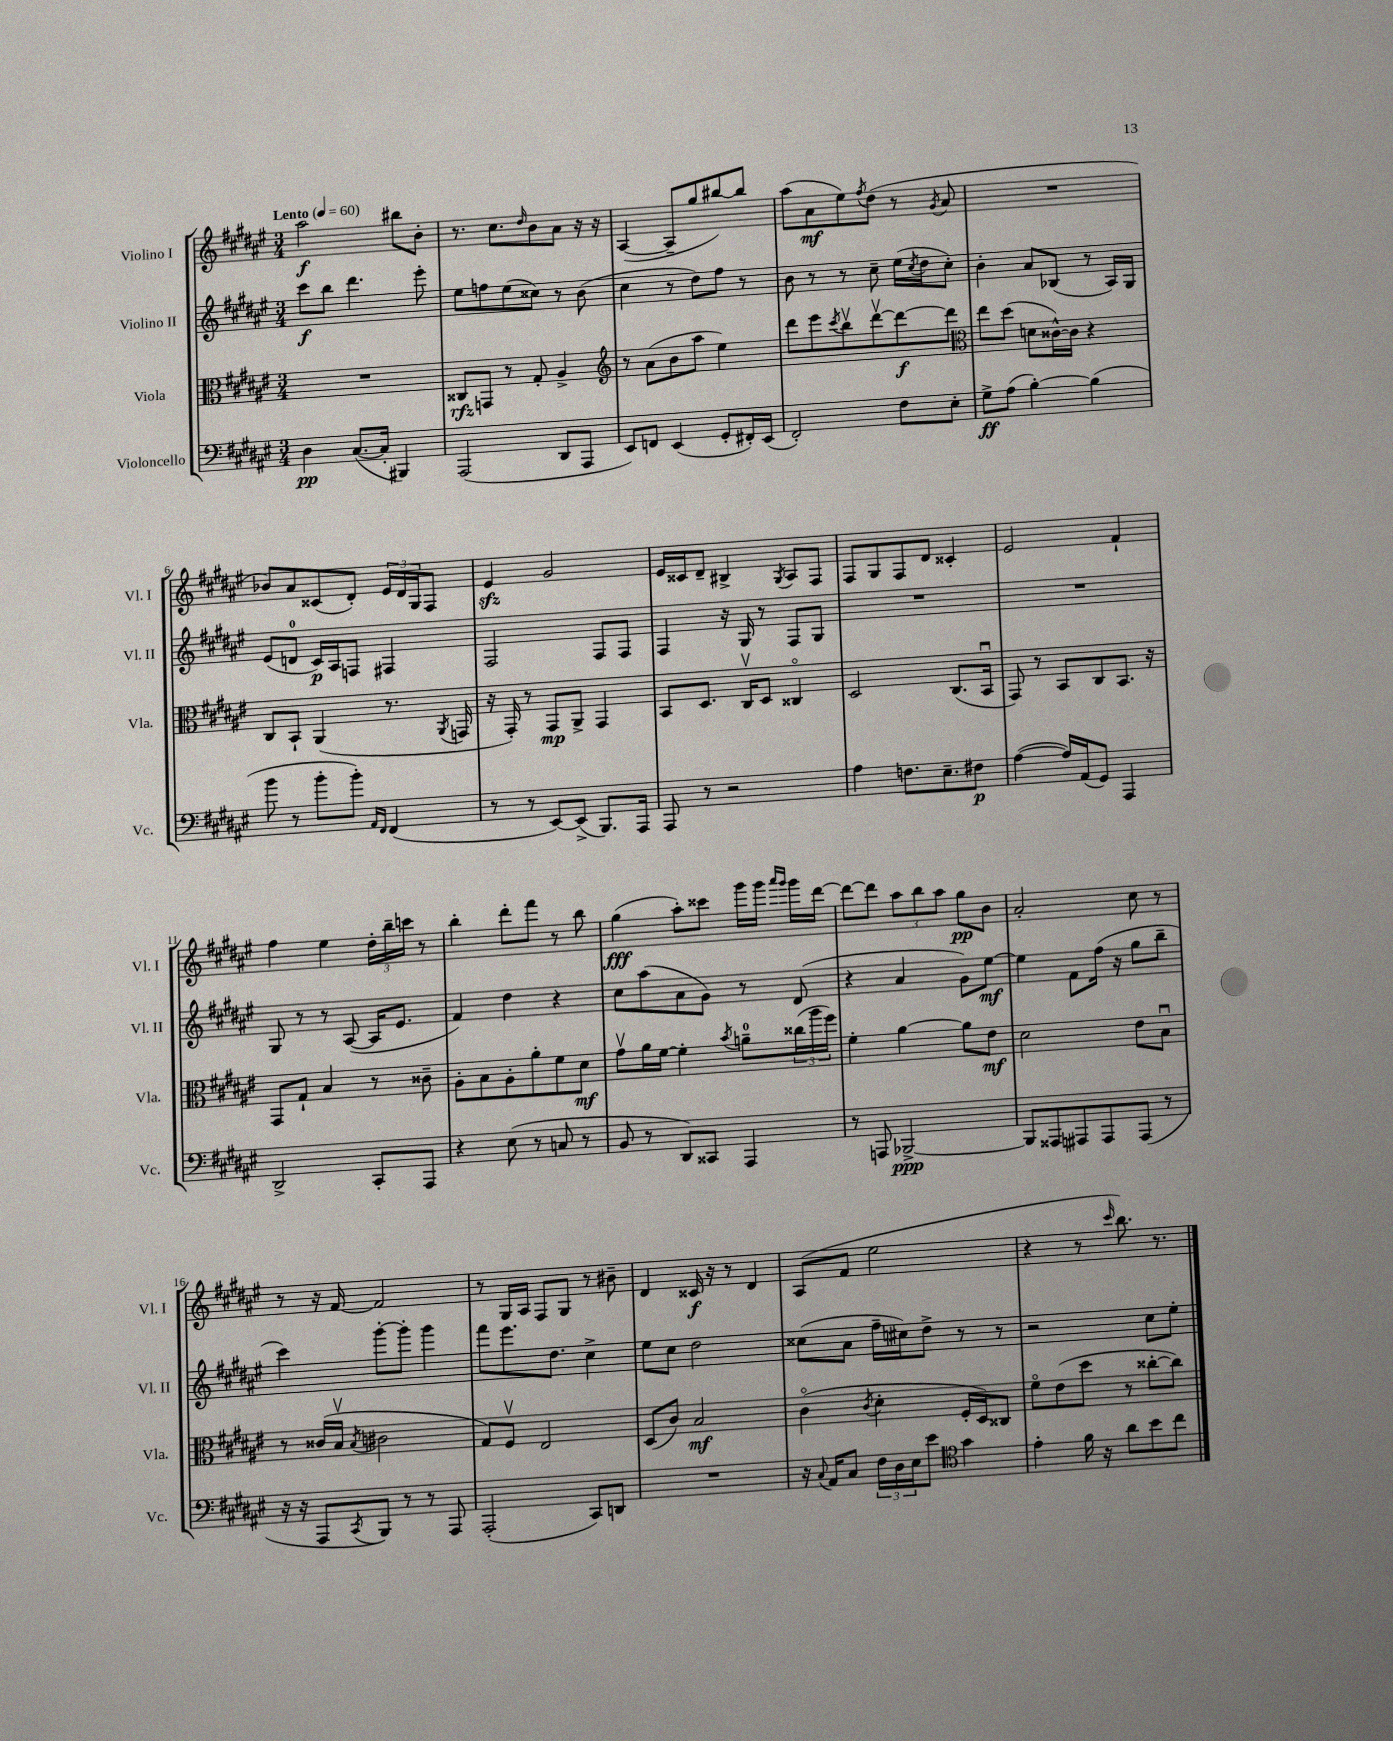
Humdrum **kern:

**kern	**kern	**kern	**kern
*staff4	*staff3	*staff2	*staff1
*clefF4	*clefC3	*clefG2	*clefG2
*k[f#c#g#d#a#e#]	*k[f#c#g#d#a#e#]	*k[f#c#g#d#a#e#]	*k[f#c#g#d#a#e#]
*M3/4	*M3/4	*M3/4	*M3/4
*MM60	*MM60	*MM60	*MM60
4D#	2.r	8ccc#	2aa#
.	.	8bb	.
([8.C#	.	4.ddd#	.
16C#']	.	.	.
4BBB#)	.	.	8bb#
.	.	8eee#'	8b'
=	=	=	=
(2AAA#	8C##	8ee#	8.r
.	8GG	8ff	.
.	.	.	8.cc#
.	8r	(8ee#	.
.	.	.	16qqdd#
.	8G#'	8cc##)	8b
8DD#	4A#^	8r	8a#
8AAA#	.	(8b	16r
.	.	.	16r
=	=	=	=
*	*clefG2	*	*
8EE#)	8r	4cc#	([4A#
8FF	(8a#	.	.
(4EE#	8b	8r	8A#~]
.	8aa#	8dd#)	8gg#
8GG#'	4ee#)	8ff#	[8bb#)
16FF#')	.	8r	8bb#]
(16EE#	.	.	.
=	=	=	=
2FF#')	8ddd#	8b	(8aa#
.	8eee#	8r	8a#
.	8qccc#	.	.
.	8bbv	8r	8ee#)
.	.	.	8qff#
.	[8ddd#v	8cc#~	(8dd#
8F#	8ddd#_	(16ee#	8r
.	.	8qcc#	.
.	.	16dd#	.
.	.	.	8qg#
8E#'	8ddd#]	8cc#')	8a#
=	=	=	=
*	*clefC3	*	*
8G#^	8ee#	4b'	2.r
(8A#	(8dd#	.	.
[4B')	8d	8a#	.
.	[16c##^^)	(8B-	.
.	16c##]	.	.
(4B]	4r	8r	.
.	.	16A#)	.
.	.	16G#	.
=	=	=	=
8b	8C#	(8e#	8b-)
8r	8BB`	8d	8a#
8b'	(4AA#	16c#)	(8c##
.	.	16A#	.
8b')	.	8F	8d#')
16qqAA#	.	.	.
16qqFF#	.	.	.
(4FF#	8.r	4F#	24e#
.	.	.	24d#
.	.	.	24G#
.	.	.	8F#
.	8qAA#	.	.
.	16GG	.	.
=	=	=	=
8r	16r	2F#	4e#
.	16GG#')	.	.
8r	8r	.	.
[8EE#)	8GG#	.	2g#
(8EE#^]	8AA#^	.	.
8.BBB)	4GG#	8F#	.
.	.	8F#	.
16AAA#	.	.	.
=	=	=	=
8AAA#	8BB	4F#	16e#
.	.	.	16c##
8r	8.D#	.	8d#~
2r	.	16r	4B#^
.	16C#v	16G#	.
.	8D#	8r	.
.	.	.	8qG#
.	4C##o	8F#	8A#
.	.	8G#	8F#
=	=	=	=
4A#	2D#	2.r	8F#
.	.	.	8G#
8.F	.	.	8F#
.	.	.	8d#
8.E#~	.	.	.
.	(8.C#	.	4c##'
8F#	.	.	.
.	16BBu	.	.
=	=	=	=
([4A#	8GG#)	2.r	2e#
.	8r	.	.
16A#])	8BB	.	.
(16AA#	.	.	.
8GG#)	8C#	.	.
4AAA#	8.BB	.	4f#`
.	16r	.	.
=	=	=	=
2DD#^	8GG#	8G#	4ff#
.	8G#`	8r	.
.	4B	8r	4ee#
.	.	([8A#	.
8CC#'	8r	16A#]	24dd#'
.	.	.	24bb~
.	.	8.e#	.
.	.	.	24ccc
8AAA#	8c##~	.	8r
=	=	=	=
4r	8A#'	4f#)	4bb'
.	8B	.	.
(8E#	8A#'	4dd#	8ddd#'
8r	8a#'	.	8fff#
8C	8f#	4r	8r
8r	8d#	.	8bb
=	=	=	=
8BB	8g#v	8cc#	(4gg#
8r	16a#	(8aa#	.
.	[16f#	.	.
8DD#)	4f#']	8a#	8aa#')
8CC##	.	8g#)	8ccc##
.	8qb	.	.
4AAA#	8a~	8r	16ggg#
.	.	.	16ggg#
.	.	.	16qqaaa#
.	.	.	16qqggg#
.	(24cc##	(8d#	16ggg#
.	24aa#	.	.
.	.	.	[16ddd#
.	24ff#)	.	.
=	=	=	=
8r	4f#'	4r	8ddd#_
8AAA	.	.	8ddd#]
[2BBB-^	[4a#	4a#	12aa#
.	.	.	12bb
.	.	.	12aa#
.	8a#]	8g#)	8gg#
.	8e#	[8ee#	8b
=	=	=	=
8BBB-]	2d#	4ee#]	2a#'
8AAA##	.	.	.
8AAA#	.	8f#	.
8AAA#	.	(16ff#	.
.	.	16r	.
(8AAA#	8e#	8gg#	8cc#
8r	8Bu	8bb~	8r
=	=	=	=
16r	8r	4ccc#)	8r
16r	.	.	.
8AAA#	(16c##	.	16r
.	16Bv	.	[16f#
8qCC#	8qB	.	.
8BBB)	2c#	[8ggg#'	2f#]
8r	.	8ggg#']	.
8r	.	4ggg#	.
8AAA#	.	.	.
=	=	=	=
(2AAA#'	8G#)	8fff#	8r
.	8F#v	8.eee#	16G#
.	.	.	16A#
.	2E#	.	8F#
.	.	8.dd#	.
.	.	.	8G#
8CC#)	.	4cc#^	8r
8DD	.	.	8b#~
=	=	=	=
2.r	(8D#	8ee#	4d#
.	8c#)	8cc#	.
.	2B	2dd#	16c##
.	.	.	16r
.	.	.	8r
.	.	.	4d#
=	=	=	=
16r	(4c#o	(8cc##	(8A#
8qqC#	.	.	.
16AA#	.	.	.
8C#	.	8a#	8f#
.	8qc#	.	.
24F#	4d#'	16ff#~	2ee#
24D#	.	.	.
.	.	16cc#)	.
24E#	.	.	.
8e#	.	8dd#^	.
*clefC4	*	*	*
4g#	16F#'	8r	.
.	16D#)	.	.
.	8C##	8r	.
=	=	=	=
4e#'	8f#o	2r	4r
.	(8e#	.	.
16f#	8dd#	.	8r
16r	.	.	.
.	.	.	16qqccc#
8a#	8r	.	8.bb)
8b	[8cc##'	8cc#	.
.	.	.	8.r
8cc#	8cc##])	8ee#'	.
==	==	==	==
*-	*-	*-	*-
